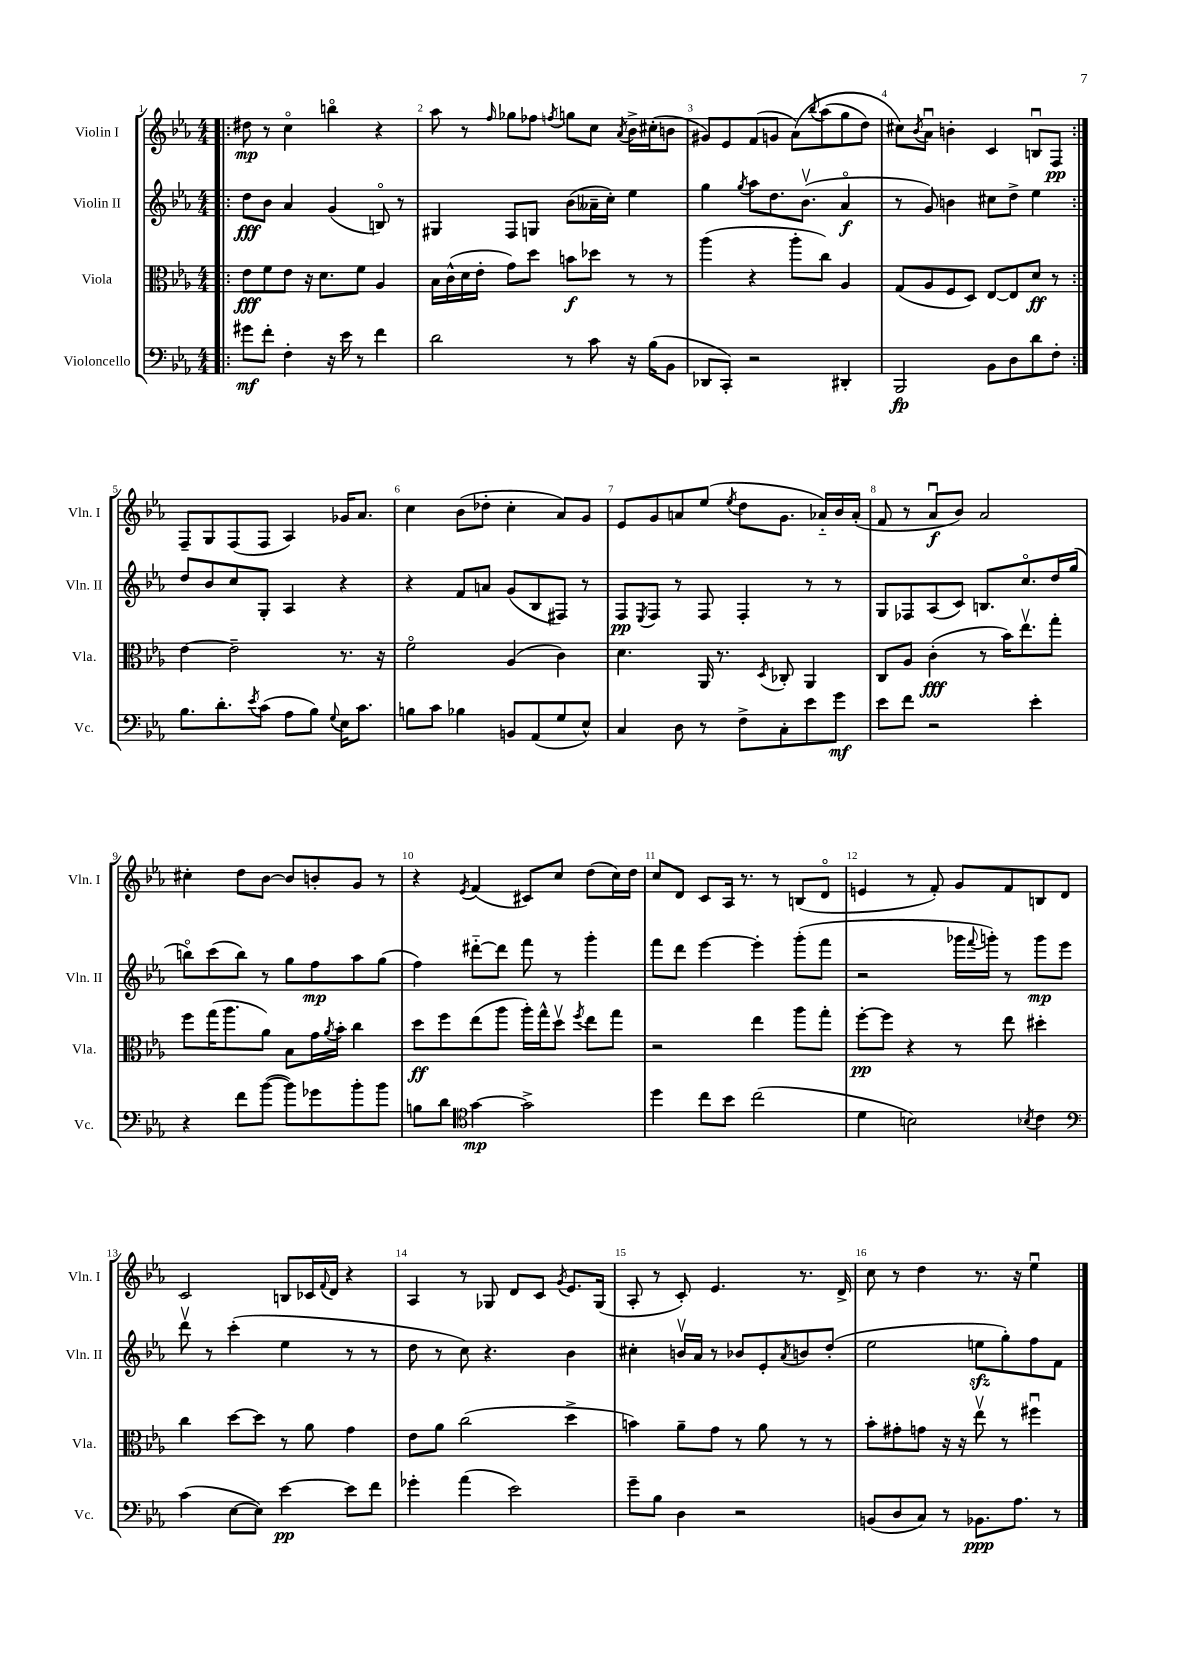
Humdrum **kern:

**kern	**dynam	**kern	**dynam	**kern	**dynam	**kern	**dynam
*part4	*part4	*part3	*part3	*part2	*part2	*part1	*part1
*staff4	*staff4	*staff3	*staff3	*staff2	*staff2	*staff1	*staff1
*I"Violoncello	*	*I"Viola	*	*I"Violin II	*	*I"Violin I	*
*I'Vc.	*	*I'Vla.	*	*I'Vln. II	*	*I'Vln. I	*
*clefF4	*	*clefC3	*	*clefG2	*	*clefG2	*
*k[b-e-a-]	*	*k[b-e-a-]	*	*k[b-e-a-]	*	*k[b-e-a-]	*
*M4/4	*	*M4/4	*	*M4/4	*	*M4/4	*
=1!|:	=1!|:	=1!|:	=1!|:	=1!|:	=1!|:	=1!|:	=1!|:
8g#X\L	mf	8e-\L	fff	8dd\L	fff	8dd#X\	mp
8f'\J	.	8f\	.	8b-\J	.	8r	.
4F'\	.	8e-\J	.	4a-/	.	4cc\	.
.	.	16r	.	.	.	.	.
.	.	8.d\L	.	.	.	.	.
16r	.	.	.	(4g/	.	4bbn\	.
16e-\	.	.	.	.	.	.	.
8r	.	8f\J	.	.	.	.	.
4f\	.	4A-/	.	8Bn/)	.	4r	.
.	.	.	.	8r	.	.	.
=2	=2	=2	=2	=2	=2	=2	=2
2d\	.	16B-\LL	.	4G#X/	.	8aa-\	.
.	.	(16c^^\	.	.	.	.	.
.	.	16d\	.	.	.	8r	.
.	.	16e-'\JJ	.	.	.	.	.
.	.	.	.	.	.	16qqff/	.
.	.	8g\L)	.	8F/L	.	8gg-X\L	.
.	.	8dd\J	.	8Gn/J	.	8ff-X\J	.
.	.	.	.	.	.	8qffn/	.
8r	.	8bn\L	f	(8b-\L	.	8ggn\L	.
8c\	.	8dd-X\J	.	16a--X~\L	.	8cc\J	.
.	.	.	.	16cc'\JJ)	.	.	.
.	.	.	.	.	.	8qa-/	.
16r	.	8r	.	4ee-\	.	16b-^\LL	.
(16B-\KL	.	.	.	.	.	(16cc#X'\J	.
8BB-\J	.	8r	.	.	.	8bn\J	.
=3	=3	=3	=3	=3	=3	=3	=3
8DD-X/L	.	(4aa-\	.	4gg\	.	8g#X/L)	.
8CC'/J)	.	.	.	.	.	8e-/	.
.	.	.	.	8qgg/	.	.	.
2r	.	4r	.	8aa-\L	.	(8f/	.
.	.	.	.	8.dd\	.	8gn/J	.
.	.	8aa-'\L	.	.	.	(8a-\L)	.
.	.	.	.	(8.b-v\J	.	.	.
.	.	.	.	.	.	8qbb-/	.
.	.	8cc\J)	.	.	.	(8aa-\	.
4DD#X'/	.	4A-/	.	4a-/	f	8gg\	.
.	.	.	.	.	.	8dd\J)	.
=4	=4	=4	=4	=4	=4	=4	=4
2BBB-/	fp	(8G/L	.	8r	.	8cc#X\L)	.
.	.	.	.	.	.	8qb-/	.
.	.	8A-/	.	8g/)	.	8a-u\J	.
.	.	8F/	.	4bn\	.	4bn'\	.
.	.	8D/J)	.	.	.	.	.
8BB-\L	.	[8E-/L	.	8cc#X\L	.	4c/	.
8D\	.	8E-/]	.	8dd^\J	.	.	.
8d\	.	8d/J	ff	4ee-\	.	8Bnu/L	.
8F'\J	.	8r	.	.	.	8F/J	pp
!!LO:LB:g=z
=5:|!	=5:|!	=5:|!	=5:|!	=5:|!	=5:|!	=5:|!	=5:|!
8.B-\L	.	[4e-\	.	8dd/L	.	8F~/L	.
.	.	.	.	8b-/	.	8G/	.
8.d'\	.	.	.	.	.	.	.
.	.	2e-~\]	.	8cc/	.	(8F/	.
8qe-/	.	.	.	.	.	.	.
(8c\J	.	.	.	8G'/J	.	8F/J	.
8A-\L	.	.	.	4A-/	.	4A-/)	.
8B-\J)	.	.	.	.	.	.	.
8qqG/	.	.	.	.	.	.	.
16E-\KL	.	8.r	.	4r	.	16g-X/KL	.
8.c\J	.	.	.	.	.	8.a-/J	.
.	.	16r	.	.	.	.	.
=6	=6	=6	=6	=6	=6	=6	=6
8Bn\L	.	2f\	.	4r	.	4cc\	.
8c\J	.	.	.	.	.	.	.
4B-X\	.	.	.	8f/L	.	(8b-\L	.
.	.	.	.	8an/J	.	8dd-X'\J	.
8BBn/L	.	(4A-/	.	(8g/L	.	4cc'\	.
(8AA-/	.	.	.	8B-/	.	.	.
8G/	.	4c\)	.	8F#X/J)	.	8a-/L)	.
8E-^^/J)	.	.	.	8r	.	8g/J	.
=7	=7	=7	=7	=7	=7	=7	=7
4C/	.	4.d\	.	8F/L	pp	8e-/L	.
.	.	.	.	8qE-/	.	.	.
.	.	.	.	8F/J	.	8g/	.
8D\	.	.	.	8r	.	8an/	.
8r	.	16AA-/	.	8F/	.	(8ee-/J	.
.	.	8.r	.	.	.	.	.
.	.	.	.	.	.	8qee-/	.
8F^\L	.	.	.	4F'/	.	8dd\L	.
.	.	8qD/	.	.	.	.	.
8C'\	.	8C-X'/	.	.	.	8.g\J	.
8e-\	.	4AA-/	.	8r	.	.	.
.	.	.	.	.	.	16a-X/LL)	.
8g\J	mf	.	.	8r	.	16b-/	.
.	.	.	.	.	.	(16a-'/JJ	.
=8	=8	=8	=8	=8	=8	=8	=8
8e-\L	.	8C/L	.	8G/L	.	8f/	.
8f\J	.	8A-/J	.	8F-X/	.	8r	.
2r	.	(4c'\	fff	(8A-/	.	8a-u/L	f
.	.	.	.	8c/J)	.	8b-/J)	.
.	.	8r	.	8.Bn/L	.	2a-/	.
.	.	16b-\KL)	.	.	.	.	.
.	.	8.ee-v\	.	8.cc/	.	.	.
4e-'\	.	.	.	.	.	.	.
.	.	8gg'\J	.	16dd/L	.	.	.
.	.	.	.	(16gg/JJ	.	.	.
!!LO:LB:g=z
=9	=9	=9	=9	=9	=9	=9	=9
4r	.	8ff\L	.	8bbn\L)	.	4cc#X'\	.
.	.	(16gg\K	.	(8ccc\	.	.	.
.	.	8.aa-\	.	.	.	.	.
8f\L	.	.	.	8bb\J)	.	8dd\L	.
([8b-\J	.	8a-\J)	.	8r	.	[8b-\J	.
8b-\L])	.	8B-\L	.	8gg\L	.	8b-/L]	.
8g-X\	.	16g\L	.	8ff\	mp	8bn'/	.
.	.	8qa-/	.	.	.	.	.
.	.	16b-'\JJ	.	.	.	.	.
8b-'\	.	4cc\	.	8aa-\	.	8g/J	.
8b-\J	.	.	.	(8gg\J	.	8r	.
=10	=10	=10	=10	=10	=10	=10	=10
8Bn\L	.	8dd\L	ff	4ff\)	.	4r	.
8d\J	.	8ff\	.	.	.	.	.
*clefC4	*	*	*	*	*	*	*
.	.	.	.	.	.	8qe-/	.
[4g\	mp	(8ee-\	.	[8ddd#X\L	.	(4f/	.
.	.	8aa-\J	.	8ddd#\J]	.	.	.
2g^\]	.	16aa-'\LL)	.	8fff\	.	8c#X/L)	.
.	.	16gg^^\J	.	.	.	.	.
.	.	8ddv\J	.	8r	.	8cc/J	.
.	.	8qff/	.	.	.	.	.
.	.	8ee-\L	.	4ggg'\	.	(8dd\L	.
.	.	8gg\J	.	.	.	16cc\L)	.
.	.	.	.	.	.	16dd\JJ	.
=11	=11	=11	=11	=11	=11	=11	=11
4dd\	.	2r	.	8fff\L	.	8cc/L	.
.	.	.	.	8ddd\J	.	8d/J	.
8cc\L	.	.	.	[4eee-\	.	8c/L	.
8b-\J	.	.	.	.	.	16A-/Jk	.
.	.	.	.	.	.	8.r	.
(2cc\	.	4ee-\	.	4eee-'\]	.	.	.
.	.	.	.	.	.	8r	.
.	.	8aa-\L	.	(8ggg'\L	.	(8Bn/L	.
.	.	8gg'\J	.	8fff\J	.	8d/J	.
=12	=12	=12	=12	=12	=12	=12	=12
4d\	.	[8ff'\L	pp	2r	.	4en/	.
.	.	8ff\J]	.	.	.	.	.
2Bn\)	.	4r	.	.	.	8r	.
.	.	.	.	.	.	8f'/)	.
.	.	8r	.	16ggg-X\LL	.	8g/L	.
.	.	.	.	8qqfff/	.	.	.
.	.	.	.	16gggn'\JJ)	.	.	.
.	.	8ee-\	.	8r	.	8f/	.
8qB-X/	.	.	.	.	.	.	.
4c\	.	4dd#X'\	.	8ggg\L	mp	8Bn/	.
.	.	.	.	8eee-\J	.	8d/J	.
!!LO:LB:g=z
=13	=13	=13	=13	=13	=13	=13	=13
*clefF4	*	*	*	*	*	*	*
(4c\	.	4cc\	.	8dddv\	.	2c/	.
.	.	.	.	8r	.	.	.
[8E-\L	.	[8dd\L	.	(4ccc'\	.	.	.
8E-\J])	.	8dd\J]	.	.	.	.	.
[4e-\	pp	8r	.	4ee-\	.	8Bn/L	.
.	.	8a-\	.	.	.	16c-X/L	.
.	.	.	.	.	.	8qqf/	.
.	.	.	.	.	.	16d/JJ	.
8e-\L]	.	4g\	.	8r	.	4r	.
8f\J	.	.	.	8r	.	.	.
=14	=14	=14	=14	=14	=14	=14	=14
4g-X'\	.	8e-\L	.	8dd\	.	4A-/	.
.	.	8a-\J	.	8r	.	.	.
(4a-\	.	(2cc\	.	8cc\)	.	8r	.
.	.	.	.	4.r	.	8G-X/	.
2e-\)	.	.	.	.	.	8d/L	.
.	.	.	.	.	.	8c/J	.
.	.	.	.	.	.	8qg/	.
.	.	4dd^\	.	4b-\	.	8.e-/L	.
.	.	.	.	.	.	(16G-/Jk	.
=15	=15	=15	=15	=15	=15	=15	=15
8g~\L	.	4bn\)	.	4cc#X'\	.	8A-'/	.
8B-\J	.	.	.	.	.	8r	.
4D\	.	8a-~\L	.	16bnv/LL	.	8c'/)	.
.	.	.	.	16a-/JJ	.	.	.
.	.	8g\J	.	8r	.	4.e-/	.
2r	.	8r	.	8b-X/L	.	.	.
.	.	8a-\	.	8e-'/	.	.	.
.	.	.	.	8qa-/	.	.	.
.	.	8r	.	8bn/	.	8.r	.
.	.	8r	.	(8dd'/J	.	.	.
.	.	.	.	.	.	16d^/	.
=16	=16	=16	=16	=16	=16	=16	=16
(8BBn/L	.	8b-'\L	.	2ee-\	.	8cc\	.
8D/	.	8g#X'\	.	.	.	8r	.
8C/J)	.	8gn\J	.	.	.	4dd\	.
8r	.	16r	.	.	.	.	.
.	.	16r	.	.	.	.	.
8.BB-X\L	ppp	8ee-v\	.	8eenzz\L	.	8.r	.
.	.	8r	.	8gg'\)	.	.	.
8.A-\J	.	.	.	.	.	16r	.
.	.	4ff#Xu\	.	8ff\	.	4ee-u\	.
8r	.	.	.	8f\J	.	.	.
==	==	==	==	==	==	==	==
*-	*-	*-	*-	*-	*-	*-	*-
